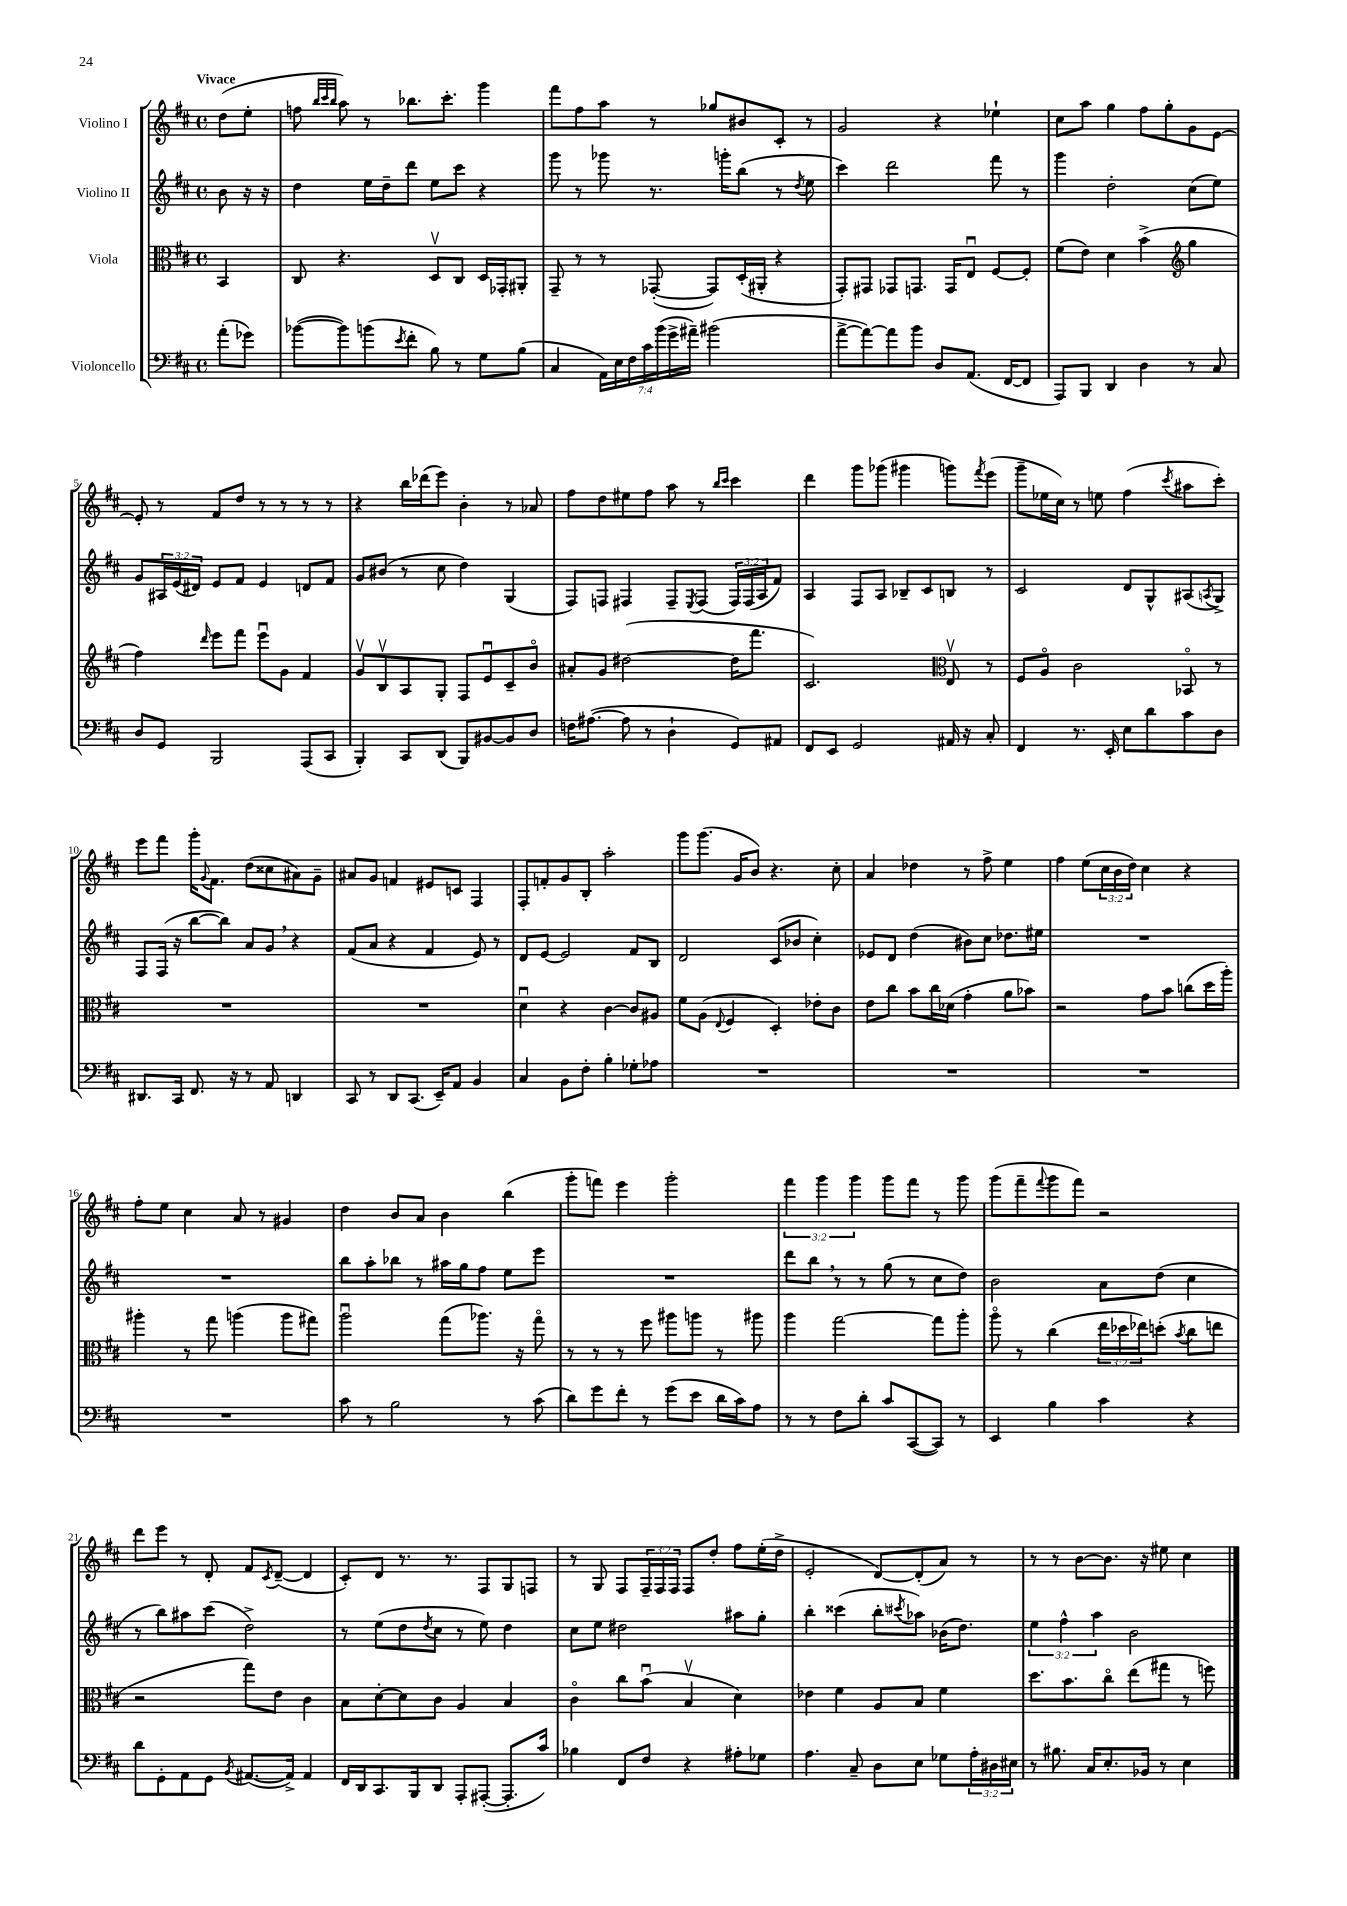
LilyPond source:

<<
\new StaffGroup <<
\new Staff = "s0" \with { instrumentName = "Violino I" } {
    \clef treble \key d \major \defaultTimeSignature \time 4/4 \override Staff.TupletNumber.text = #tuplet-number::calc-fraction-text \partial 4 \tempo "Vivace"
    d''8( e''8-. |
    f''8 \grace { b''32 cis'''32 b''32 } a''8) r8 bes''8. cis'''8.-. g'''4 |
    fis'''8 fis''8 a''8 r8 ges''8 bis'8 cis'8-. r8 |
    g'2 r4 ees''4-! |
    cis''8 a''8 g''4 fis''8 g''8-. g'8 e'8~ |
    e'8-. r8 fis'8 d''8 r8 r8 r8 r8 |
    r4 b''16 des'''16( e'''8) b'4-. r8 aes'8 |
    fis''8 d''8 eis''8 fis''8 a''8 r8 \grace { b''16 cis'''16 } cis'''4 |
    d'''4 g'''8 ges'''8( gis'''4 g'''8) \acciaccatura { fis'''8 } e'''8( |
    g'''8-- ees''16 cis''16) r8 e''8 fis''4( \acciaccatura { cis'''8 } ais''8 cis'''8-.) |
    e'''8 fis'''8 g'''16-. \appoggiatura { g'8 } fis'8. d''8( cisis''8 ais'8) g'8-- |
    ais'8 g'8 f'4 eis'8 c'8 fis4 |
    fis8-. f'8-. g'8 b8-. a''2-. |
    g'''8 g'''8.( g'16 b'8) r4. cis''8-. |
    a'4 des''4 r8 fis''8-> e''4 |
    fis''4 e''8( \tuplet 3/2 { cis''16 b'16 d''16) } cis''4 r4 |
    fis''8-. e''8 cis''4 a'8 r8 gis'4 |
    d''4 b'8 a'8 b'4 b''4( |
    g'''8-. f'''8) e'''4 g'''2-. |
    \tuplet 3/2 { fis'''4 g'''4 g'''4 } g'''8 fis'''8 r8 g'''8 |
    g'''8( fis'''8-- \appoggiatura { fis'''8 } g'''8 fis'''8) r2 |
    d'''8 e'''8 r8 d'8-. fis'8 \acciaccatura { cis'8 } d'8~--( d'4 |
    cis'8-.) d'8 r8. r8. fis8 g8 f8 |
    r8 g8 fis8 \tuplet 3/2 { fis16-- fis16 fis16 } fis8 d''8-. fis''8 e''16-.( d''16-> |
    e'2-. d'8~) d'8-.( a'8) r8 |
    r8 r8 b'8~ b'8. r16 eis''8 cis''4 \bar "|." |
}
\new Staff = "s1" \with { instrumentName = "Violino II" } {
    \clef treble \key d \major \defaultTimeSignature \time 4/4 \override Staff.TupletNumber.text = #tuplet-number::calc-fraction-text \partial 4
    b'8 r16 r16 |
    d''4 e''16 d''16-- d'''8 e''8 cis'''8 r4 |
    g'''8 r8 ges'''8 r8. g'''16-. b''8( r8 \acciaccatura { d''8 } e''8 |
    cis'''4) d'''2 fis'''8 r8 |
    g'''4 d''2-. cis''8( e''8) |
    g'8 \tuplet 3/2 { ais16 e'16( dis'16) } e'8 fis'8 e'4 d'8 fis'8 |
    g'8 bis'8( r8 cis''8 d''4) g4( |
    fis8) f8 fis4 fis8-- \acciaccatura { e8 } fis8( \tuplet 3/2 { fis16) fis16( a16 } fis'8) |
    a4 fis8 a8 bes8-- cis'8 b8 r8 |
    cis'2 d'8 g8-^ ais8( \acciaccatura { a8 } g8->) |
    fis8 fis16( r16 b''8~ b''8) a'8 g'8 \breathe r4 |
    fis'8( a'8 r4 fis'4 e'8) r8 |
    d'8 e'8~ e'2 fis'8 b8 |
    d'2 cis'8( bes'8 cis''4-.) |
    ees'8 d'8 d''4( bis'8) cis''8 des''8. eis''16 |
    R1 |
    R1 |
    b''8 a''8-. bes''8 r8 ais''16 g''16 fis''8 e''8 e'''8 |
    R1 |
    d'''8 b''8 \breathe r8 r8 g''8( r8 cis''8 d''8) |
    b'2 a'8 d''8( cis''4 |
    r8 b''8) ais''8 cis'''8( d''2->) |
    r8 e''8( d''8 \acciaccatura { d''8 } cis''8 r8 e''8) d''4 |
    cis''8 e''8 dis''2 ais''8 g''8-. |
    b''4-. cisis'''4( b''8-. \acciaccatura { cis'''8 } aes''8) bes'16( d''8.) |
    \tuplet 3/2 { e''4 fis''4-^ a''4 } b'2 \bar "|." |
}
\new Staff = "s2" \with { instrumentName = "Viola" } {
    \clef alto \key d \major \defaultTimeSignature \time 4/4 \override Staff.TupletNumber.text = #tuplet-number::calc-fraction-text \partial 4
    b,4 |
    cis8 r4. d8\upbow cis8 d16 ges,16-. ais,8-. |
    g,8-- r8 r8 ges,8~-.( ges,8) d16-.( ais,16-. r4 |
    g,8-.) gis,8 ges,8 g,8. g,16 e8\downbow fis8~ fis8-. |
    fis'8( e'8) d'4 b'4->( \clef treble g''4 |
    fis''4) \grace { d'''16 } e'''8 fis'''8 e'''8\downbow g'8 fis'4 |
    g'8\upbow b8\upbow a8 g8-. fis8 e'8\downbow cis'8-- b'8\flageolet |
    ais'8-. g'8 dis''2~( dis''16 fis'''8. |
    cis'2.) \clef alto e8\upbow r8 |
    fis8 a8\flageolet cis'2 bes,8\flageolet r8 |
    R1 |
    R1 |
    d'4\downbow r4 cis'4~ cis'8 ais8 |
    fis'8 a8( \appoggiatura { e8 } fis4 d4-.) ees'8-. cis'8 |
    e'8 cis''8 b'8 cis''16 des'16( g'4-. a'8 bes'8) |
    r2 g'8 b'8 c''8( d''16 a''16-.) |
    ais''4-. r8 g''8 a''4( a''8 gis''8) |
    a''2\downbow g''8( aes''8.) r16 g''8\flageolet |
    r8 r8 r8 fis''8 ais''8 a''8 r8 ais''8 |
    a''4 g''2~ g''8 a''8-. |
    a''8\flageolet r8 cis''4( \tuplet 3/2 { e''16 des''16 ees''16) } d''8-.( \acciaccatura { b'8 } cis''8 e''8 |
    r2 g''8) e'8 cis'4 |
    b8 d'8~-. d'8 cis'8 a4 b4 |
    cis'4\flageolet cis''8 b'8\downbow( b4\upbow d'4) |
    ees'4 fis'4 a8 b8 fis'4 |
    d''8. b'8. cis''8\flageolet e''8( gis''8 r8 f''8) \bar "|." |
}
\new Staff = "s3" \with { instrumentName = "Violoncello" } {
    \clef bass \key d \major \defaultTimeSignature \time 4/4 \override Staff.TupletNumber.text = #tuplet-number::calc-fraction-text \partial 4
    a'8-.( ges'8) |
    bes'8~( bes'8) b'8( \acciaccatura { e'8 } fis'8-. b8) r8 g8 b8( |
    cis4 \tuplet 7/4 { a,16) e16 fis16 cis'16 b'16( g'16-> ais'16--) } bis'2( |
    a'8~-> a'8~) a'8 b'8 d8 a,8.( fis,16~ fis,8 |
    a,,8) b,,8 d,4 d4 r8 cis8 |
    d8 g,8 b,,2 a,,8( cis,8 |
    b,,4-.) cis,8 d,8( b,,8) bis,8~ bis,8 d8 |
    f16 ais8.~( ais8 r8 d4-! g,8) ais,8 |
    fis,8 e,8 g,2 ais,16 r16 cis8-. |
    fis,4 r8. e,16-. e8 d'8 cis'8 d8 |
    dis,8. cis,16 fis,8. r16 r8 a,8 d,4 |
    cis,8 r8 d,8 cis,8.( e,16--) a,8 b,4 |
    cis4 b,8 fis8-. b4-. ges8-. aes8 |
    R1 |
    R1 |
    R1 |
    R1 |
    cis'8 r8 b2 r8 cis'8( |
    d'8) g'8 fis'8-. r8 g'8( e'8 d'16 cis'16) a8 |
    r8 r8 fis8 d'8-. cis'8 cis,8~( cis,8) r8 |
    e,4 b4 cis'4 r4 |
    d'8 g,8-. a,8 g,8 \acciaccatura { b,8 } ais,8.~( ais,16->) ais,4 |
    fis,16 d,16 cis,8. b,,16 d,8 a,,8-. ais,,8~-.( ais,,8.-. cis'16) |
    bes4 fis,8 fis8 r4 ais8-. ges8 |
    a4. cis8-- d8 e8 ges8 \tuplet 3/2 { a16-. dis16 eis16 } |
    r8 bis8. cis16 e8.-. bes,16 r8 e4 \bar "|." |
}
>>
>>
